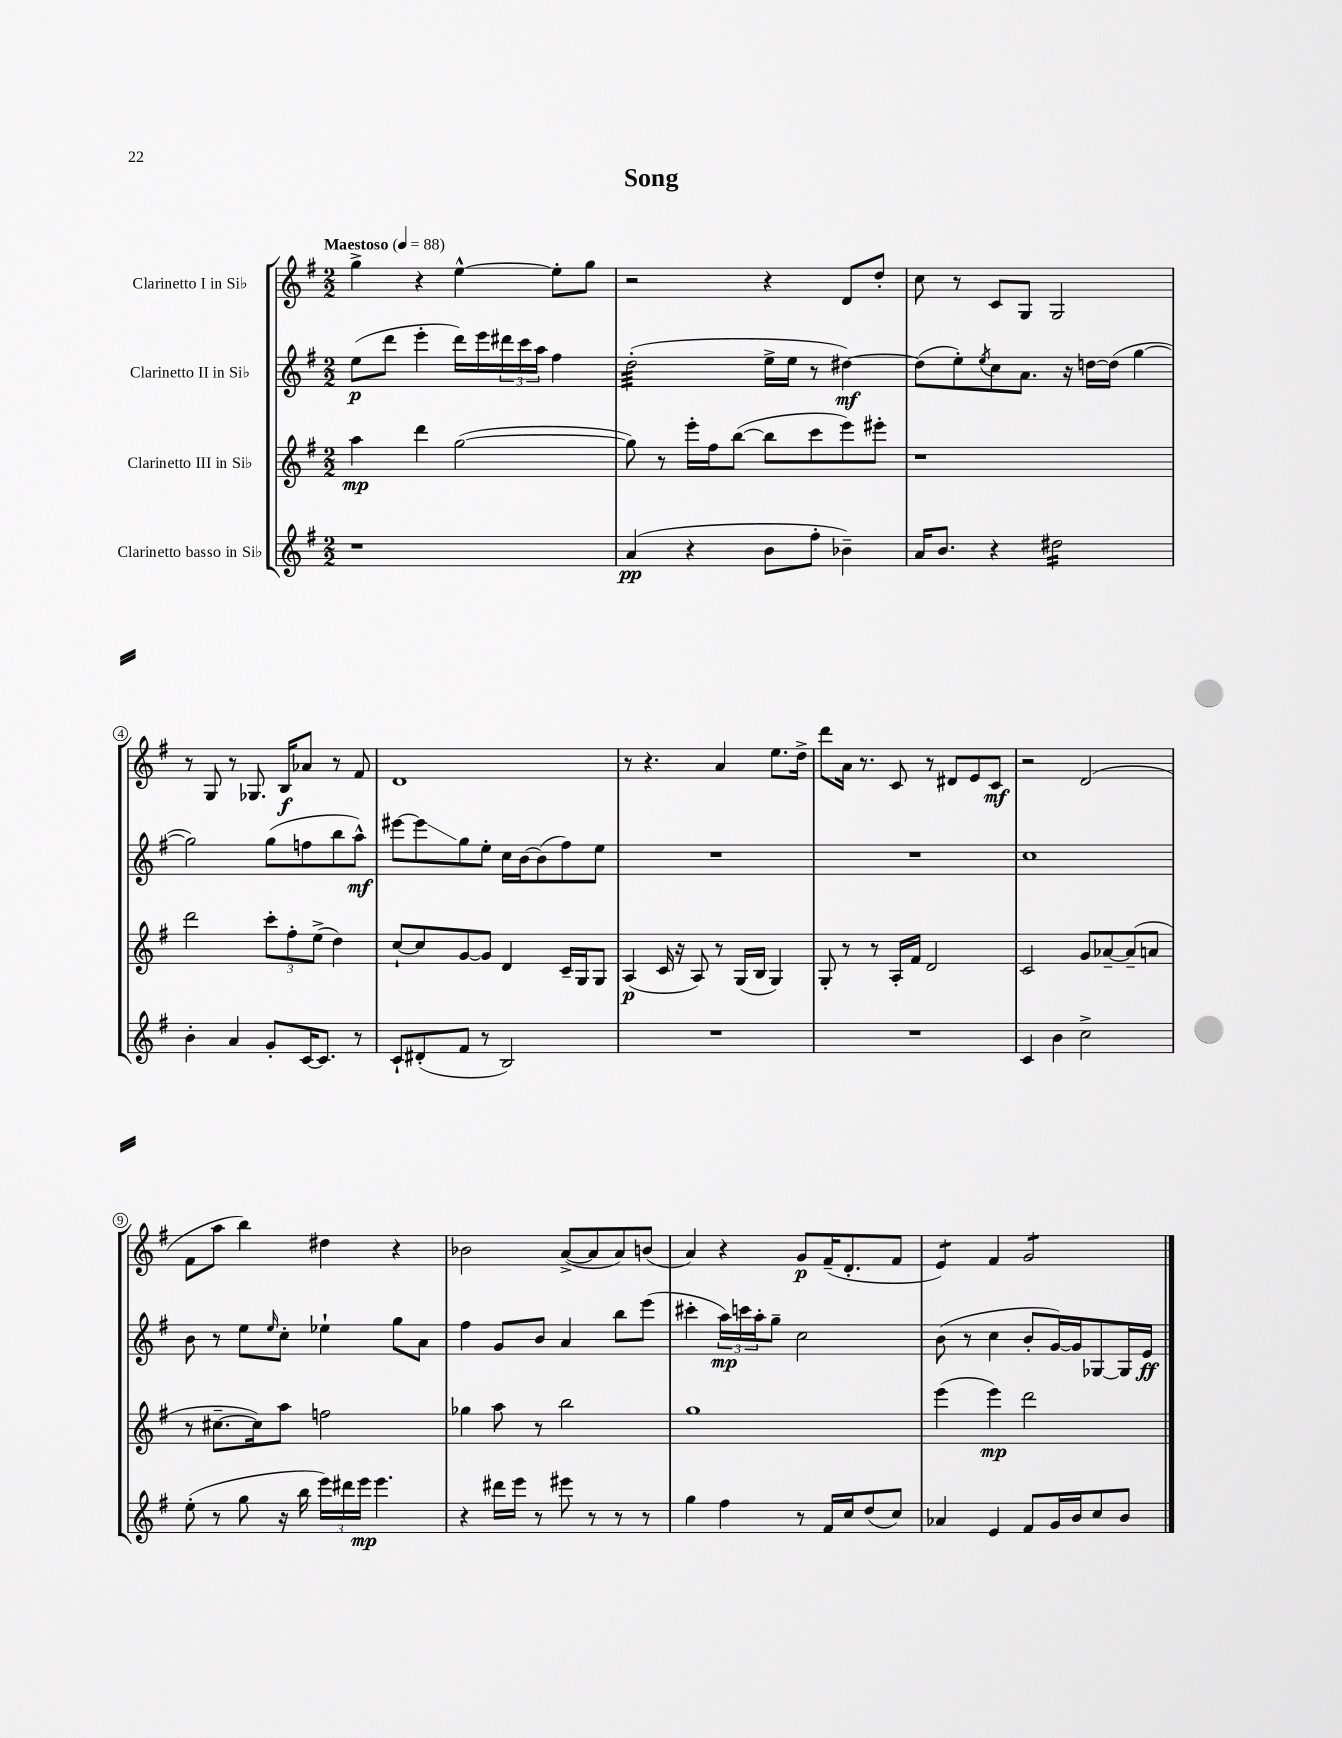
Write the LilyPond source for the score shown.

\header { title = "Song" }
<<
\new StaffGroup <<
\new Staff = "s0" \with { instrumentName = "Clarinetto I in Sib" } {
    \clef treble \key g \major \numericTimeSignature \time 2/2 \tempo "Maestoso" 4 = 88
    g''4-> r4 e''4~-^ e''8-. g''8 |
    r2 r4 d'8 d''8-. |
    c''8 r8 c'8 g8 g2 |
    r8 g8 r8 ges8. b16\f aes'8 r8 fis'8 |
    d'1 |
    r8 r4. a'4 e''8. d''16-> |
    d'''8 a'16 r8. c'8 r8 dis'8 e'8 c'8\mf |
    r2 d'2( |
    fis'8 a''8 b''4) dis''4 r4 |
    bes'2 a'8~->( a'8 a'8) b'8( |
    a'4) r4 g'8\p fis'16--( d'8.-. fis'8 |
    e'4:8) fis'4 g'2:8 \bar "|." |
}
\new Staff = "s1" \with { instrumentName = "Clarinetto II in Sib" } {
    \clef treble \key g \major \numericTimeSignature \time 2/2
    e''8\p( d'''8 e'''4-. d'''16) e'''16 \tuplet 3/2 { dis'''16 c'''16 a''16 } fis''4 |
    d''2:32-.( e''16-> e''16 r8 dis''4~\mf) |
    dis''8( e''8-.) \acciaccatura { e''8 } c''8 a'8. r16 d''16~ d''16( g''4~ |
    g''2) g''8( f''8 b''8 a''8-^\mf) |
    eis'''8~ eis'''8\glissando g''8 e''8-. c''16 b'16~ b'8( fis''8) e''8 |
    R1 |
    R1 |
    c''1 |
    b'8 r8 e''8 \grace { e''16 } c''8-. ees''4-! g''8 a'8 |
    fis''4 g'8 b'8 a'4 b''8 e'''8( |
    cis'''4-. \tuplet 3/2 { a''16\mp) c'''16 a''16-. } g''8-- c''2 |
    b'8( r8 c''4 b'8-. g'16~) g'16 ges8~ ges16 e'16\ff \bar "|." |
}
\new Staff = "s2" \with { instrumentName = "Clarinetto III in Sib" } {
    \clef treble \key g \major \numericTimeSignature \time 2/2
    a''4\mp d'''4 g''2~( |
    g''8) r8 e'''16-. fis''16 b''8~( b''8 c'''8 e'''8) eis'''8-. |
    r1 |
    d'''2 \tuplet 3/2 { c'''8-. fis''8-. e''8->( } d''4) |
    c''8~-! c''8 g'8~ g'8 d'4 c'16-- g16 g8 |
    a4\p( c'16 r16 a8) r8 g16( b16 g4) |
    g8-. r8 r8 a16-. fis'16 d'2 |
    c'2 g'8 aes'8~-- aes'8--( a'8 |
    r8 cis''8.~-- cis''16) a''8 f''2 |
    ges''4 a''8 r8 b''2 |
    g''1 |
    e'''4( e'''4\mp) d'''2 \bar "|." |
}
\new Staff = "s3" \with { instrumentName = "Clarinetto basso in Sib" } {
    \clef treble \key g \major \numericTimeSignature \time 2/2
    r1 |
    a'4\pp( r4 b'8 fis''8-. bes'4--) |
    a'16 b'8. r4 dis''2:16 |
    b'4-. a'4 g'8-. c'16~ c'8. r8 |
    c'8-! dis'8-.( fis'8 r8 b2) |
    R1 |
    R1 |
    c'4 b'4 c''2-> |
    e''8-.( r8 g''8 r16 b''16 \tuplet 3/2 { e'''16) dis'''16 e'''16\mp } e'''4. |
    r4 dis'''16 e'''16 r8 eis'''8 r8 r8 r8 |
    g''4 fis''4 r8 fis'16 c''16 d''8( c''8) |
    aes'4 e'4 fis'8 g'16 b'16 c''8 b'8 \bar "|." |
}
>>
>>
\layout { \context { \Score \override BarNumber.stencil = #(make-stencil-circler 0.1 0.3 ly:text-interface::print) } }
